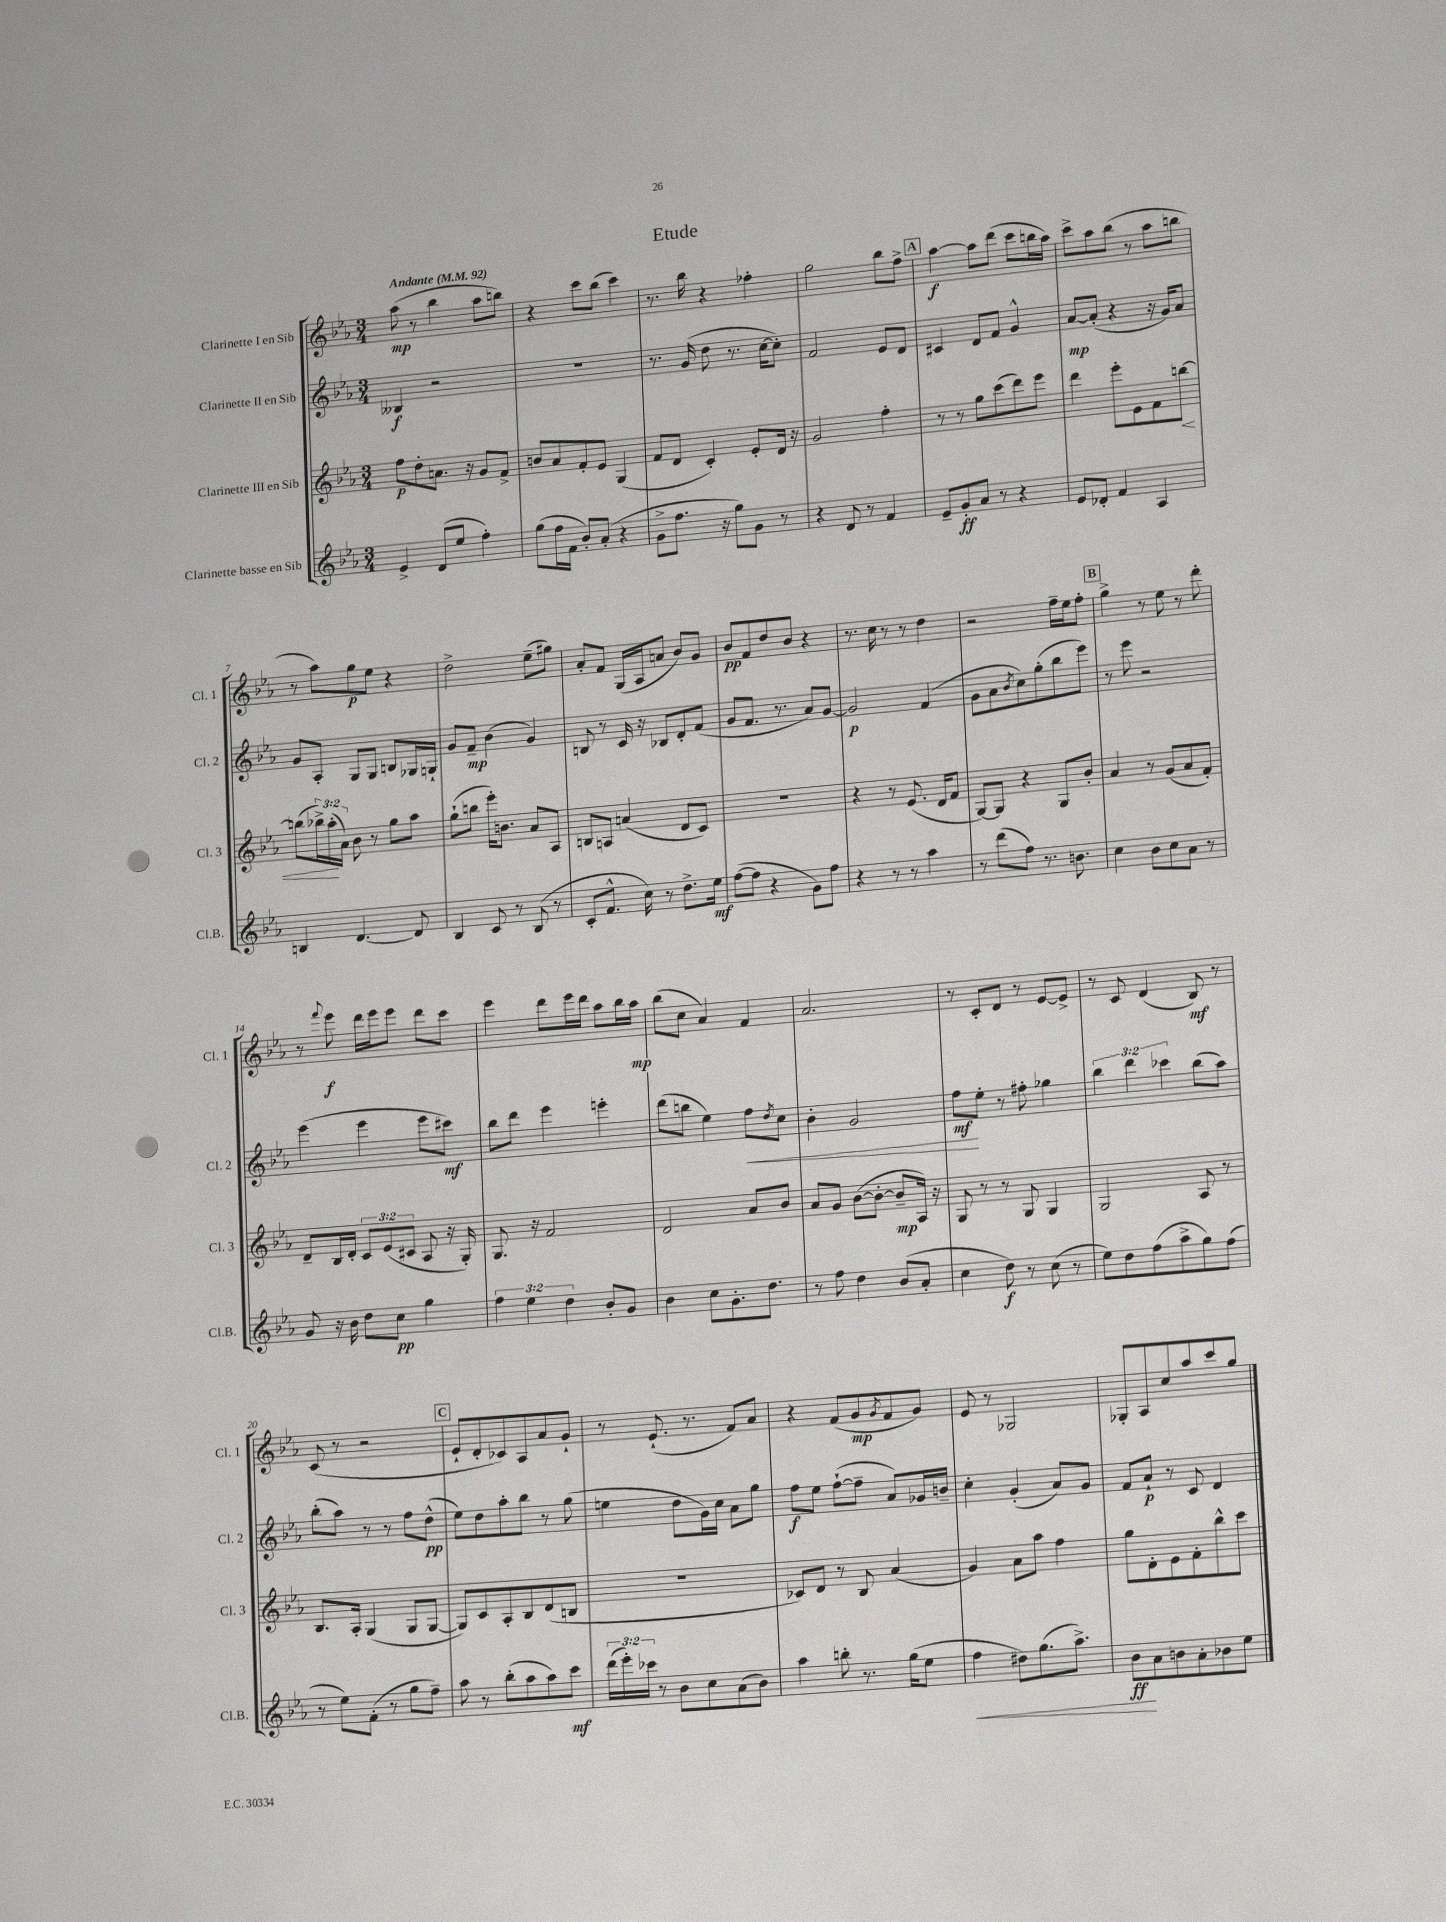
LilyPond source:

\header { title = "Etude" }
<<
\new StaffGroup <<
\new Staff = "s0" \with { instrumentName = "Clarinette I en Sib" shortInstrumentName = "Cl. 1" } {
    \clef treble \key ees \major \numericTimeSignature \time 3/4 \tempo "Andante" 4 = 92
    aes''8\mp( r8 bes''4 aes''8 b''8) |
    r4 c'''8 bes''8( c'''4) |
    r8. bes''16 r4 fes''4-. |
    g''2 bes''8 f''8-> |
    \mark \markup { \box "A" } aes''4~\f aes''8 d'''8( c'''8 b''16 aes''16) |
    c'''8-> aes''8 bes''8( r8 aes''8 b''8 |
    r8 aes''8) g''8\p ees''8 r4 |
    d''2-> ees''8--( gis''8) |
    aes'8-. f'8 g16( aes16 a'8 bes'8) g'8 |
    bes'8\pp f'8 d''8 bes'8 r4 |
    r8. c''16 r8 r8 d''4 |
    r2 f''16-- ees''16 f''8-. |
    \mark \markup { \box "B" } g''4-> r8 ees''8 r8 d'''8-. |
    r8 \appoggiatura { f'''8 } ees'''8\f d'''16 ees'''16 ees'''8 d'''8 c'''8 |
    ees'''4 d'''8 ees'''16 d'''16 aes''8 bes''16 aes''16\mp |
    bes''8( c''8 aes'4) f'4 |
    aes'2. |
    r8 c'8-. d'8 r8 ees'8~ ees'8-> |
    r8 c'8 d'4( bes8\mf) r8 |
    c'8( r8 r2 |
    \mark \markup { \box "C" } ees'8-! d'8-. ces'8) aes8 aes'8 g'8-! |
    r8 ees'8.-!( r8. f'8) aes'8 |
    r4 f'8( g'8\mp \acciaccatura { g'8 } f'8 g'8) |
    ees'8 r8 ges2 |
    ges8-. aes8 c''8 aes''8 c'''8 g''8 \bar "|." |
}
\new Staff = "s1" \with { instrumentName = "Clarinette II en Sib" shortInstrumentName = "Cl. 2" } {
    \clef treble \key ees \major \numericTimeSignature \time 3/4 \override Staff.TupletNumber.text = #tuplet-number::calc-fraction-text
    beses4\f r2 |
    R2. |
    r8. g'16( d''8 r8. c''16~ c''8-.) |
    f'2 ees'8 d'8 |
    \mark \markup { \box "A" } cis'4 d'8 f'8 g'4-^ |
    aes'8~\mp aes'8-.( r4 r16 g'16) aes'8 |
    g'8 aes8-. g8 g8 b8 ges16 g16-! |
    g'8 f'8--\mp bes'4( g'4) |
    b8 r8 c'16 r16 bes8 d'8-. f'8( |
    g'8 f'8. r8. aes'8) g'8~ |
    g'2\p f'4( |
    g'8 aes'8 \acciaccatura { bes'8 } c''8) g''8-.( bes''8 ees'''8) |
    \mark \markup { \box "B" } r8 ees'''8 r2 |
    ees'''4( ees'''4 ees'''8 cis'''8\mf) |
    bes''8 d'''8 ees'''4 e'''4-. |
    d'''8( b''8 ees''4) f''8\< \acciaccatura { d''8 } c''8 |
    bes'4-. g'2 |
    f''8\mf\! ees''8-. r8 fis''8-. ges''4 |
    \tuplet 3/2 { bes''4 d'''4 ces'''4 } bes''8( aes''8) |
    bes''8-.( aes''8) r8 r8 f''8 d''8-^\pp( |
    \mark \markup { \box "C" } ees''8) d''8 aes''8-. bes''8 r8 g''8( |
    e''4 d''8 g'16) c''16 aes'8 g''8 |
    f''8\f ees''8 f''8~-!( f''8-- aes'8) ges'16 b'16-- |
    c''4-. g'4-.( aes'8) g'8 |
    f'8 aes'8-!\p r8 c'8 d'4 \bar "|." |
}
\new Staff = "s2" \with { instrumentName = "Clarinette III en Sib" shortInstrumentName = "Cl. 3" } {
    \clef treble \key ees \major \numericTimeSignature \time 3/4 \override Staff.TupletNumber.text = #tuplet-number::calc-fraction-text
    f''8\p d''8-. a'8. r16 g'8 f'8-> |
    b'8 aes'8 f'8-. ees'8 g4( |
    f'8 d'8 c'4-.) ees'8-. d'16 r16 |
    g'2 f''4-. |
    \mark \markup { \box "A" } r8 r8 g''8 c'''8( d'''8) ees'''8 |
    d'''4 ees'''8-. ees'8 f'8 b''8~\< |
    b''8( \tuplet 3/2 { bes''16->) aes''16-.\!( aes'16) } bes'8 r8 g''8 aes''8 |
    g''8-!( b''8 ees'''16-.) b'8. aes'8 aes8 |
    b8 a8 a'4( d'8 c'8) |
    R2. |
    r4 r8 ees'8.( d'16 f'8 |
    g8~) g8 r4 g8 bes'8-. |
    \mark \markup { \box "B" } aes'4 r8 g'8( aes'8 f'8-.) |
    d'8-- bes16 d'16-. \tuplet 3/2 { c'8 ees'8( cis'8 } aes8 r16 g16-.) |
    g8. r16 f'2 |
    d'2 aes'8 bes'8 |
    aes'8 g'8 bes'8~( bes'8~-. bes'8--\mp aes16) r16 |
    g8 r8 r8 g8 g4 |
    g2 aes8 r8 |
    bes8. aes16-. g4( g8 g8~ |
    \mark \markup { \box "C" } g8) c'8 aes8-. bes8 d'8( b8 |
    R2. |
    ces'8) d'8 r8 bes8 aes'4( |
    g'4) aes'8 aes''8 f''4 |
    g''8 d'8-. ees'8 f'8-. bes''8-^ c'''8 \bar "|." |
}
\new Staff = "s3" \with { instrumentName = "Clarinette basse en Sib" shortInstrumentName = "Cl.B." } {
    \clef treble \key ees \major \numericTimeSignature \time 3/4 \override Staff.TupletNumber.text = #tuplet-number::calc-fraction-text
    ees'4-> d'8( ees''8 f''4-.) |
    g''8( f''16 f'16 bes'8-.) aes'8-.( r4 |
    g'8-> f''8. r16 g''8) g'8 r8 |
    r4 d'8 r8 f'4 |
    \mark \markup { \box "A" } ees'8-- g'8-.\ff aes'8 r8 r4 |
    ees'8 des'8-. f'4 aes4 |
    b4 d'4.~ d'8 |
    bes4 c'8 r8 bes8( r8 |
    c'8-. f'8.-^ c''16) r8 d''8.-> ees''16\mf |
    f''8~( f''8 r4 g'8) f''8 |
    r4 r8 r8 aes''4 |
    r8 d'''8( f''8) r8. b'8. |
    \mark \markup { \box "B" } c''4 bes'8 c''8 aes'8 r8 |
    g'8 r16 bes'16 d''8 c''8\pp g''4 |
    \tuplet 3/2 { f''4 ees''4 d''4 } bes'8-. g'8 |
    bes'4 c''8 g'8.-. d''8. |
    r8 f''8 d''4 bes'8( aes'8-. |
    c''4 d''8\f) r8 c''8( r8 |
    ees''8) d''8 f''8( aes''8-> g''8) f''8( |
    r8 ees''8) f'8-.( r8 g''8 f''8--) |
    \mark \markup { \box "C" } aes''8 r8 bes''8-.( aes''8 aes''8) c'''8\mf |
    \tuplet 3/2 { d'''16( ees'''16-.) ces'''16 } r8 bes'8 c''8 aes'8( bes'8) |
    aes''4 b''8-. r8. g''16( ees''8 |
    f''4\< dis''8) g''8.( aes''8.->) |
    bes'8\ff\! aes'8 b'8 aes'8-. bes'8 ees''8 \bar "|." |
}
>>
>>
